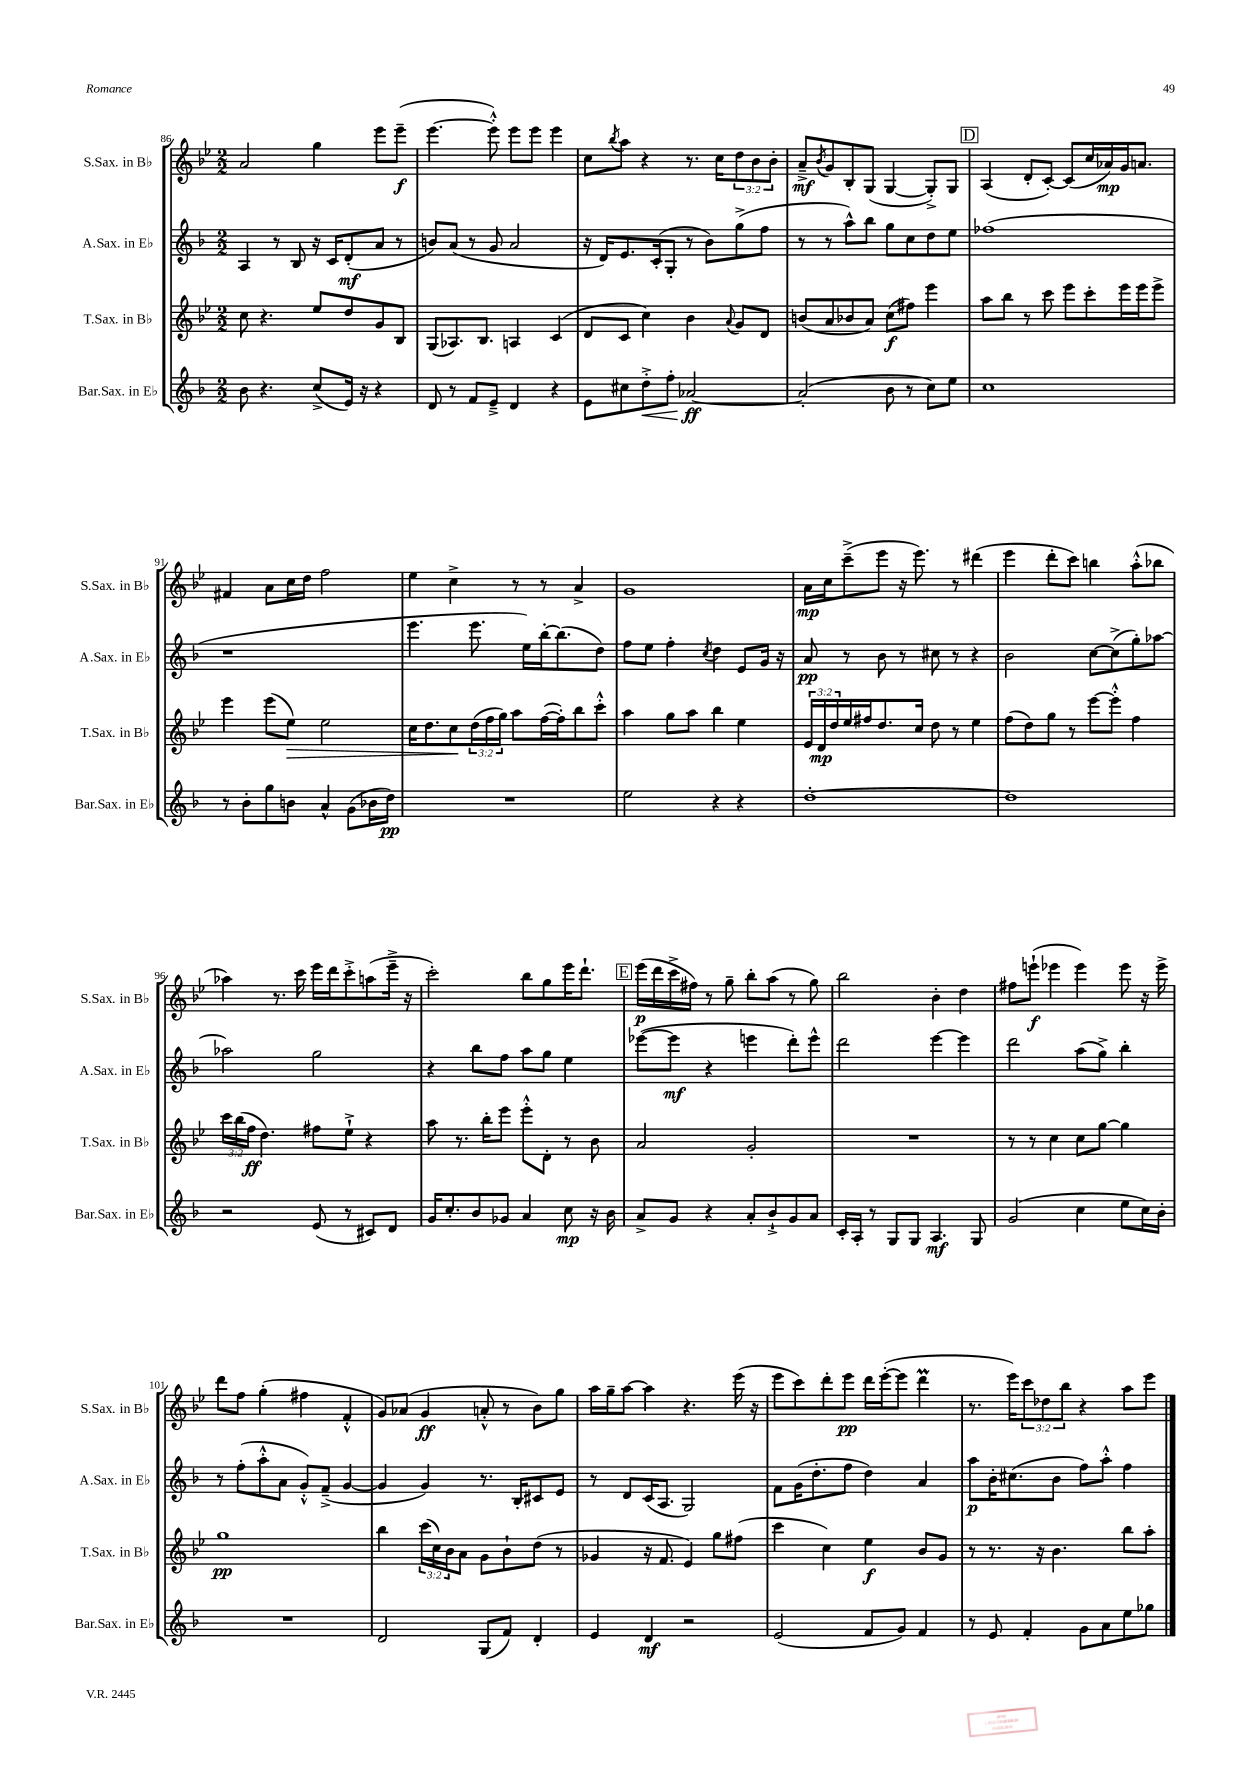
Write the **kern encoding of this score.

**kern	**kern	**kern	**kern
*staff4	*staff3	*staff2	*staff1
*clefG2	*clefG2	*clefG2	*clefG2
*k[b-]	*k[b-e-]	*k[b-]	*k[b-e-]
*M2/2	*M2/2	*M2/2	*M2/2
8b-	8cc	4A	2a
4.r	4.r	.	.
.	.	8r	.
.	.	8B-	.
(8cc^	8ee-	16r	4gg
.	.	16c	.
16e)	8dd	(8d'	.
16r	.	.	.
4r	8g	8a	8eee-
.	8B-	8r	(8eee-~
=	=	=	=
8d	(8G	8b)	[4.eee-
8r	8.A-)	(8a	.
8f	.	8r	.
.	8.B-	.	.
8e~^	.	8g	8eee-'^^])
4d	4A	2a	8eee-
.	.	.	8eee-
4r	(4c	.	4eee-
=	=	=	=
8e	8d	16r	8cc
.	.	16d)	.
.	.	.	8qbb-
8cc#	8c	8.e	8aa
8dd'^	4cc)	.	4r
.	.	(16c'	.
8ff'	.	8G'	.
[2a-	4b-	8r	8.r
.	.	8b-)	.
.	.	.	16cc
.	8qqa	.	.
.	8g	(8gg^	12dd
.	.	.	12b-
.	8d	8ff	.
.	.	.	12b-'
=	=	=	=
(2a-']	(8b	8r	8a~^
.	.	.	8qb-
.	8a	8r	8g
.	8b-	8aa^^)	8B-'
.	8a)	8bb-	(8G
8b-	(8cc	8gg	[4G
8r	8ff#)	8cc	.
8cc)	4eee-	8dd	8G'^])
8ee	.	8ee	8G
=	=	=	=
1cc	8aa	(1ff-	(4A
.	8bb-	.	.
.	8r	.	8d'
.	8ccc	.	[8c')
.	8eee-	.	(8c]
.	8ccc'	.	16cc
.	.	.	16a-)
.	16eee-	.	16g
.	16eee-	.	8.a
.	8eee-^	.	.
=	=	=	=
8r	4eee-	1r	4f#
8b-'	.	.	.
8gg	(8eee-	.	8a
8b	8ee-)	.	16cc
.	.	.	16dd
4a^^	2ee-	.	2ff
(8g	.	.	.
16b-	.	.	.
16dd)	.	.	.
=	=	=	=
1r	16cc	4.eee	4ee-
.	8.dd	.	.
.	8cc	.	4cc^
.	(24dd	8.eee	.
.	24ff	.	.
.	24gg)	.	.
.	8aa	.	8r
.	.	16ee)	.
.	([16ff	[16bb-'	8r
.	16ff'])	(8.bb-]	.
.	8bb-	.	4a^
.	8ccc'^^	8dd)	.
=	=	=	=
2ee	4aa	8ff	1g
.	.	8ee	.
.	8gg	4ff'	.
.	8aa	.	.
.	.	8qcc	.
4r	4bb-	4dd	.
4r	4ee-	8e	.
.	.	16g	.
.	.	16r	.
=	=	=	=
[1dd'	24e-	8a	16a
.	24d	.	.
.	.	.	16cc
.	24dd	.	.
.	16ee-	8r	(8ccc~^
.	16ff#	.	.
.	8.dd	8b-	8eee-
.	.	8r	16r
.	16cc	.	8.eee-)
.	8dd	8cc#	.
.	8r	8r	8r
.	4ee-	4r	(4ddd#
=	=	=	=
1dd]	(8ff	2b-	4eee-
.	8dd)	.	.
.	8gg	.	8ddd'
.	8r	.	8ccc)
.	[8eee-	[8cc	4bb
.	8eee-'^^]	(8cc^]	.
.	4ff	8gg')	(8aa'^^
.	.	[8aa-	8bb-
=	=	=	=
2r	24ccc	2aa-]	4aa-)
.	(24bb-	.	.
.	24ff	.	.
.	4.dd)	.	.
.	.	.	8.r
.	.	.	16ccc
(8e	8ff#	2gg	16eee-
.	.	.	16ddd
8r	8ee-`^	.	8ccc'^
8c#)	4r	.	(8aa
8d	.	.	16eee-~^
.	.	.	16r
=	=	=	=
16g	8aa	4r	2ccc')
8.cc'	.	.	.
.	8.r	.	.
8b-	.	8bb-	.
.	16bb-'	.	.
8g-	8eee-	8ff	.
4a	8eee-'^^	8aa	8bb-
.	8d'	8gg	8gg
8cc	8r	4ee	16eee-
.	.	.	8.ddd`
16r	8b-	.	.
16b-	.	.	.
=	=	=	=
8a^	2a	([8eee-	(16eee-
.	.	.	16ddd
8g	.	8eee-]	16ccc^
.	.	.	16ff#)
4r	.	4r	8r
.	.	.	8gg~
8a'	2g'	4eee	8bb-'
8b-`^	.	.	(8aa
8g	.	8ddd')	8r
8a	.	8eee^^	8gg)
=	=	=	=
16c'	1r	2ddd	2bb-
16A'	.	.	.
8r	.	.	.
8G	.	.	.
8G	.	.	.
4.A	.	[4eee	4b-'
.	.	4eee]	4dd
8G	.	.	.
=	=	=	=
(2g	8r	2ddd	8ff#
.	8r	.	(8eee`
.	4cc	.	4eee-
4cc	8cc	(8aa	4eee-)
.	[8gg	8gg^)	.
8ee	4gg]	4bb-'	8eee-
16cc)	.	.	16r
16b-'	.	.	16eee-^
=	=	=	=
1r	1gg	8r	8ddd
.	.	(8ff'	8ff
.	.	8aa'^^	(4gg'
.	.	8a	.
.	.	8g'^^)	4ff#
.	.	(8f~^	.
.	.	[4g	4f'^^
=	=	=	=
2d	4bb-	4g]	8g)
.	.	.	(8a-
.	(24ccc	4g)	4g
.	24cc)	.	.
.	24b-	.	.
.	8a	.	.
(8G	8g	8.r	8a'^^
8f)	8b-`	.	8r
.	.	16B-'	.
4d'	(8dd	8c#	8b-)
.	8r	8e	8gg
=	=	=	=
4e	4g-	8r	16aa
.	.	.	16gg~
.	.	8d	[8aa
4d	16r	(16c	4aa]
.	8.f	8.A	.
2r	4e-)	2G)	4.r
.	8gg	.	.
.	(8ff#	.	(16eee-
.	.	.	16r
=	=	=	=
(2e	4ccc	8f	8eee-
.	.	(16g	8ccc)
.	.	8.dd'	.
.	4cc)	.	8ddd'
.	.	8ff	8eee-
8f	4ee-	4dd)	16ddd
.	.	.	([16eee-'
8g)	.	.	8eee-]
4f	8b-	4a	4ddd
.	8g	.	.
=	=	=	=
8r	8r	8aa	8.r
8e	8.r	16b-'	.
.	.	(8.cc#	16eee-)
4f'	.	.	12ccc
.	16r	.	.
.	.	.	12dd-
.	4.b-	8b-	.
.	.	.	12bb-
8g	.	8ff)	4r
8a	.	8aa'^^	.
8ee	8bb-	4ff	8aa
8gg-	8aa'	.	8eee-
==	==	==	==
*-	*-	*-	*-
